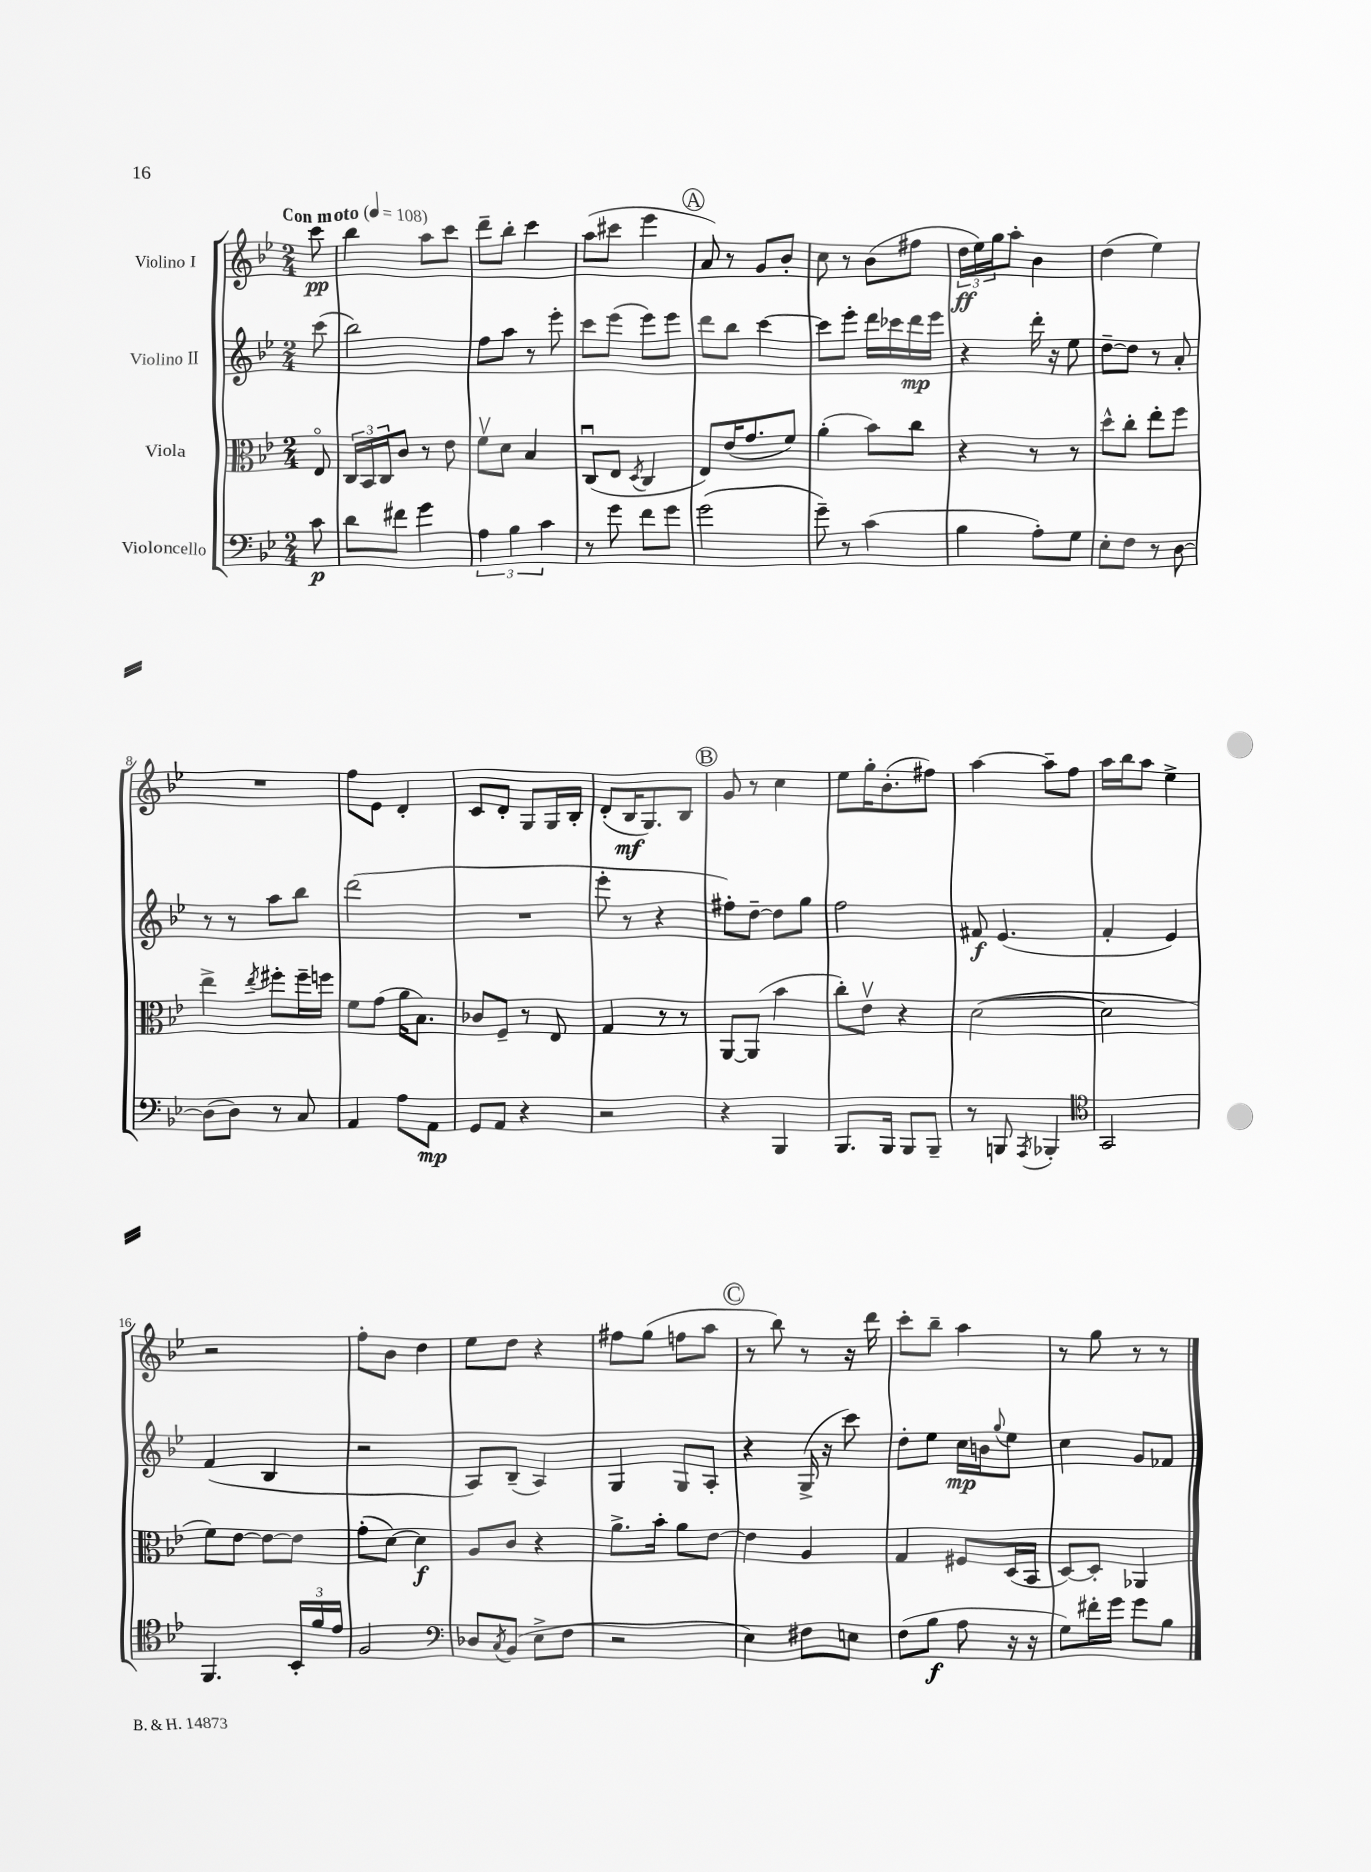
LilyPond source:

<<
\new StaffGroup <<
\new Staff = "s0" \with { instrumentName = "Violino I" } {
    \clef treble \key bes \major \numericTimeSignature \time 2/4 \partial 8 \tempo "Con moto" 4 = 108
    c'''8\pp |
    bes''4 a''8 c'''8 |
    d'''8-- bes''8-. c'''4 |
    a''8( cis'''8 ees'''4 |
    \mark \markup { \circle "A" } a'8) r8 g'8 bes'8-. |
    c''8 r8 bes'8( fis''8 |
    \tuplet 3/2 { d''16\ff ees''16) g''16 } a''8-. bes'4 |
    d''4( ees''4) |
    R2 |
    f''8 ees'8 d'4-. |
    c'8 d'8-. g8 g16 bes16-. |
    d'8-.( bes16\mf g8.) bes8 |
    \mark \markup { \circle "B" } g'8 r8 c''4 |
    ees''8 g''16-. bes'8.-.( fis''8) |
    a''4~ a''8-- f''8 |
    a''16 bes''16 a''8 ees''4-> |
    r2 |
    f''8-. bes'8 d''4 |
    ees''8 d''8 r4 |
    fis''8 g''8( f''8 a''8 |
    \mark \markup { \circle "C" } r8 bes''8) r8 r16 d'''16 |
    c'''8-. bes''8-- a''4 |
    r8 g''8 r8 r8 \bar "|." |
}
\new Staff = "s1" \with { instrumentName = "Violino II" } {
    \clef treble \key bes \major \numericTimeSignature \time 2/4 \partial 8
    c'''8( |
    bes''2) |
    f''8 a''8 r8 ees'''8-. |
    c'''8 ees'''8( ees'''8) ees'''8 |
    \mark \markup { \circle "A" } d'''8 bes''8 c'''4~ |
    c'''8 ees'''8-. d'''16 ces'''16 d'''16\mp ees'''16 |
    r4 d'''16-. r16 ees''8 |
    d''8~-- d''8 r8 a'8-. |
    r8 r8 a''8 bes''8 |
    d'''2( |
    R2 |
    ees'''8-. r8 r4 |
    \mark \markup { \circle "B" } fis''8-.) d''8~-- d''8 g''8 |
    f''2 |
    fis'8\f ees'4.( |
    f'4-. ees'4) |
    f'4( bes4 |
    r2 |
    a8) bes8--( a4) |
    g4 g8 a8-. |
    \mark \markup { \circle "C" } r4 g16->( r16 c'''8) |
    d''8-. ees''8 c''16\mp b'16 \appoggiatura { g''8 } ees''8 |
    c''4 g'8 fes'8 \bar "|." |
}
\new Staff = "s2" \with { instrumentName = "Viola" } {
    \clef alto \key bes \major \numericTimeSignature \time 2/4 \partial 8
    ees8\flageolet |
    \tuplet 3/2 { c16 bes,16 c16 } c'8 r8 ees'8 |
    f'8\upbow d'8 bes4 |
    c8\downbow( ees8 \acciaccatura { d8 } c4 |
    \mark \markup { \circle "A" } ees8) ees'16( g'8. f'8) |
    a'4-.( bes'8) c''8 |
    r4 r8 r8 |
    d''8-^ c''8-. ees''8-. f''8 |
    ees''4-> \acciaccatura { ees''8 } fis''8-. fis''16-- f''16 |
    f'8 g'8( a'16 bes8.) |
    ces'8 f8-- r8 ees8 |
    g4 r8 r8 |
    \mark \markup { \circle "B" } a,8~ a,8( bes'4 |
    c''8-.) ees'8\upbow r4 |
    d'2~( |
    d'2 |
    f'8) ees'8~ ees'8~ ees'8 |
    g'8-.( d'8~) d'4\f |
    a8 c'8 r4 |
    a'8.-> bes'16-. a'8 ees'8~ |
    \mark \markup { \circle "C" } ees'4 a4 |
    g4 fis8 d16( bes,16 |
    d8~) d8-. aes,4 \bar "|." |
}
\new Staff = "s3" \with { instrumentName = "Violoncello" } {
    \clef bass \key bes \major \numericTimeSignature \time 2/4 \partial 8
    c'8\p |
    d'8 fis'8 g'4 |
    \tuplet 3/2 { a4 bes4 c'4 } |
    r8 g'8 f'8 g'8 |
    \mark \markup { \circle "A" } g'2( |
    g'8--) r8 c'4( |
    bes4 a8-.) g8 |
    ees8-. f8 r8 d8~ |
    d8( d8) r8 c8 |
    a,4 a8 a,8\mp |
    g,8 a,8 r4 |
    r2 |
    \mark \markup { \circle "B" } r4 bes,,4 |
    bes,,8. bes,,16 bes,,8 bes,,8-- |
    r8 b,,8 \acciaccatura { a,,8 } bes,,4-. |
    \clef tenor g,2 |
    f,4. \tuplet 3/2 { bes,16-. f'16 ees'16 } |
    f2 |
    \clef bass des8 \acciaccatura { c8 } bes,8( ees8-> f8 |
    r2 |
    \mark \markup { \circle "C" } ees4) fis8 e8 |
    f8( bes8\f a8 r16 r16 |
    g8) fis'16-. g'16 g'8 bes8 \bar "|." |
}
>>
>>
